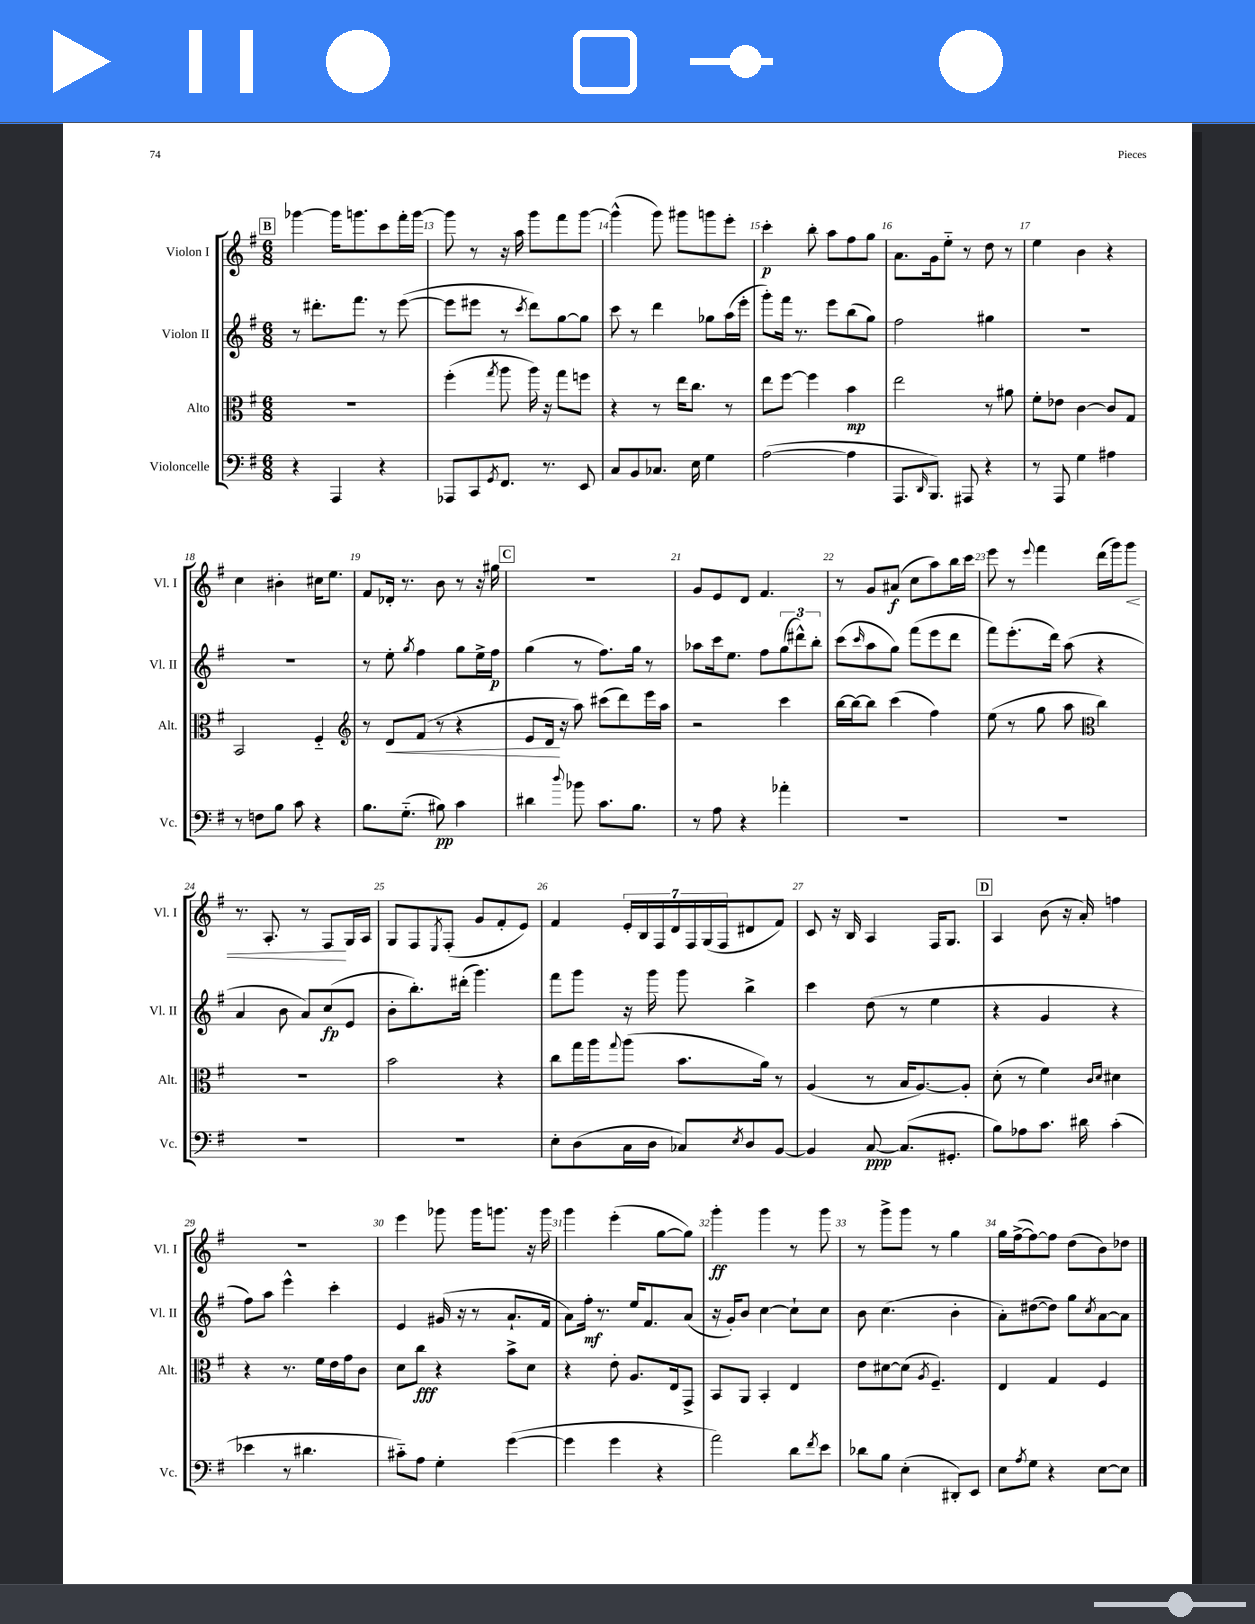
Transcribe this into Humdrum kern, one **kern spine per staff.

**kern	**kern	**kern	**kern
*staff4	*staff3	*staff2	*staff1
*clefF4	*clefC3	*clefG2	*clefG2
*k[f#]	*k[f#]	*k[f#]	*k[f#]
*M6/8	*M6/8	*M6/8	*M6/8
4r	2.r	8r	[4ggg-
.	.	8.ddd#'	.
4AAA	.	.	16ggg-]
.	.	8.fff#	8.ggg
4r	.	8r	8ccc
.	.	([8eee	16fff#'
.	.	.	[16ggg
=	=	=	=
8AAA-	(4ff#'	8eee]	8ggg]
8CC	.	8eee#	8r
8qGG	8qgg	.	.
8.FF#	8aa	8r	16r
.	.	.	16aa
.	.	8qccc	.
.	16aa)	8ddd)	8ggg
8.r	16r	.	.
.	8gg	[8gg	8fff#
8EE	8ff	8gg]	[8ggg
=	=	=	=
8C	4r	8ccc	(4ggg^^]
8BB	.	8r	.
8.C-	8r	4ddd	8ggg)
.	16ee	.	8ggg#
16E	8.cc	.	.
4G	.	8gg-	8ggg
.	8r	(16aa	8eee'
.	.	16eee'	.
=	=	=	=
([2A	8ee	8ggg')	4ccc'
.	[8ff#	16fff#	.
.	.	8.r	.
.	4ff#]	.	8bb'
.	.	8eee	8aa
4A]	4b	(8bb	8ff#
.	.	8gg)	8gg
=	=	=	=
8.AAA	2ee	2ff#	8.a
16qqDD	.	.	.
8.BBB)	.	.	16g
.	.	.	8ee'~
8AAA#	.	.	8r
4r	8r	4gg#	8dd
.	8a#	.	8r
=	=	=	=
8r	8f#'	2.r	4ee
8AAA	8e-	.	.
4G	[4c	.	4b
4A#	8c]	.	4r
.	8G	.	.
=	=	=	=
8r	2BB	2.r	4cc
8F	.	.	.
8B	.	.	4b#'
8c	.	.	.
4r	4F#'~	.	16cc#
.	.	.	8.ee
=	=	=	=
*	*clefG2	*	*
8.B	8r	8r	8f#
.	8d	8ee'	16d-'
(8.G'~	.	.	8.r
.	.	8qgg	.
.	(8f#	4ff#	.
8B#)	8r	.	8b
4c	4r	8gg	8r
.	.	16ee^	16r
.	.	16ff#	16gg#
=	=	=	=
4d#	8e	(4gg	2.r
.	16d	.	.
.	16r	.	.
8qqdd	.	.	.
8b-	8aa)	8r	.
8.c	(8ccc#	8.ff#)	.
.	8ddd)	.	.
8.B	.	16gg	.
.	16eee	8r	.
.	16aa	.	.
=	=	=	=
8r	2r	8aa-	8g
8A	.	16ccc	8e
.	.	8.ee	.
4r	.	.	8d
.	.	8ff#	4.f#
4a-'	4ccc	(12gg	.
.	.	12ddd#^^)	.
.	.	12bb'	.
=	=	=	=
2.r	[16bb	(8ccc	8r
.	16bb_	.	.
.	.	16qqccc	.
.	8bb]	8aa	8g
.	(4ccc	8gg)	(8a#
.	.	(8fff#	8cc
.	4ff#)	8eee	8aa)
.	.	8ddd	16bb
.	.	.	16ccc
=	=	=	=
2.r	(8ee	8fff#)	8eee
.	8r	(8.eee'	8r
.	.	.	8qqeee
.	8gg	.	4fff#
.	.	16ddd)	.
.	8aa	(8aa	.
*	*clefC3	*	*
.	4cc)	4r	(16ddd
.	.	.	16ggg)
.	.	.	8ggg
=	=	=	=
2.r	2.r	4a	8.r
.	.	.	8.A'
.	.	8b	.
.	.	8a)	8r
.	.	(8cc	8F#
.	.	8e	16G
.	.	.	16A
=	=	=	=
2.r	2b	8b'	8G
.	.	8.bb')	8F#
.	.	.	8qE
.	.	.	(8F#'
.	.	(16ddd#'	.
.	.	4.ggg)	8g
.	4r	.	8f#'
.	.	.	8e)
=	=	=	=
8E'	8cc	8fff#	4f#
(8D	16gg	8ggg	.
.	16aa	.	.
.	8qqgg	.	.
16C	(8aa	16r	28e'
.	.	.	28B
16D	.	16ggg	.
.	.	.	28F#
.	.	.	28d
8C-)	8.b	8ggg	.
.	.	.	28F#
.	.	.	(28G
.	.	.	28F#
8qE	.	.	.
8D	.	4bb^	8d#
.	16a)	.	.
[8BB	8r	.	8f#)
=	=	=	=
4BB]	(4A	4ccc	8c
.	.	.	16r
.	.	.	16B
[8C	8r	(8dd	4A
(8.C]	16B	8r	.
.	[8.A)	.	.
.	.	4ee	16F#
8.GG#'	.	.	8.G
.	8A']	.	.
=	=	=	=
8B)	(8d'	4r	4A
8A-	8r	.	.
8.c	4f#)	4g	(8b
.	.	.	16r
16d#	.	.	16a')
.	16qqc	.	.
.	16qqd	.	.
(4c'	4d#	4r	4ff
=	=	=	=
4e-	4r	8ff#)	2.r
.	.	8aa	.
8r	8.r	4eee^^	.
4.d#	.	.	.
.	16f#	.	.
.	16e	4ccc'	.
.	16g	.	.
.	8c	.	.
=	=	=	=
8c#'~)	8d	4e	4eee
8A	8cc	.	.
4G'	4r	(16g#	8ggg-
.	.	16r	.
.	.	8r	16ggg-
.	.	.	8.ggg
([4g	8b^	8.a`	.
.	8d	.	16r
.	.	16f#	16ggg
=	=	=	=
4g]	4r	8a)	4ggg
.	.	16ff#'	.
.	.	8.r	.
4g	8e'	.	(4eee'
.	8.A	16ee	.
.	.	8.f#	.
4r	.	.	[8gg
.	16E	.	.
.	8GG^	(8a	8gg])
=	=	=	=
2a)	8BB	16r	4ggg'
.	.	16g')	.
.	8AA	8b	.
.	4BB'	[4cc	4ggg
8d	4E	8cc`]	8r
8qf#	.	.	.
8e	.	8cc	8ggg
=	=	=	=
8d-	8e	8b	8r
8B	[8d#	(4.cc	8ggg^
(4E'	(8d#]	.	8ggg
.	8qA	.	.
.	4.F#~)	.	8r
8DD#')	.	4b'	4gg
8EE	.	.	.
=	=	=	=
8E	4E	8a')	16gg
.	.	.	([16ff#^
8qA	.	.	.
8G	.	([8dd#	8ff#_)
4r	4G	8dd#])	8ff#]
.	.	8gg	(8dd
.	.	8qcc	.
[8E	4F#	[8a	8b)
8E]	.	8a]	8dd-
==	==	==	==
*-	*-	*-	*-
